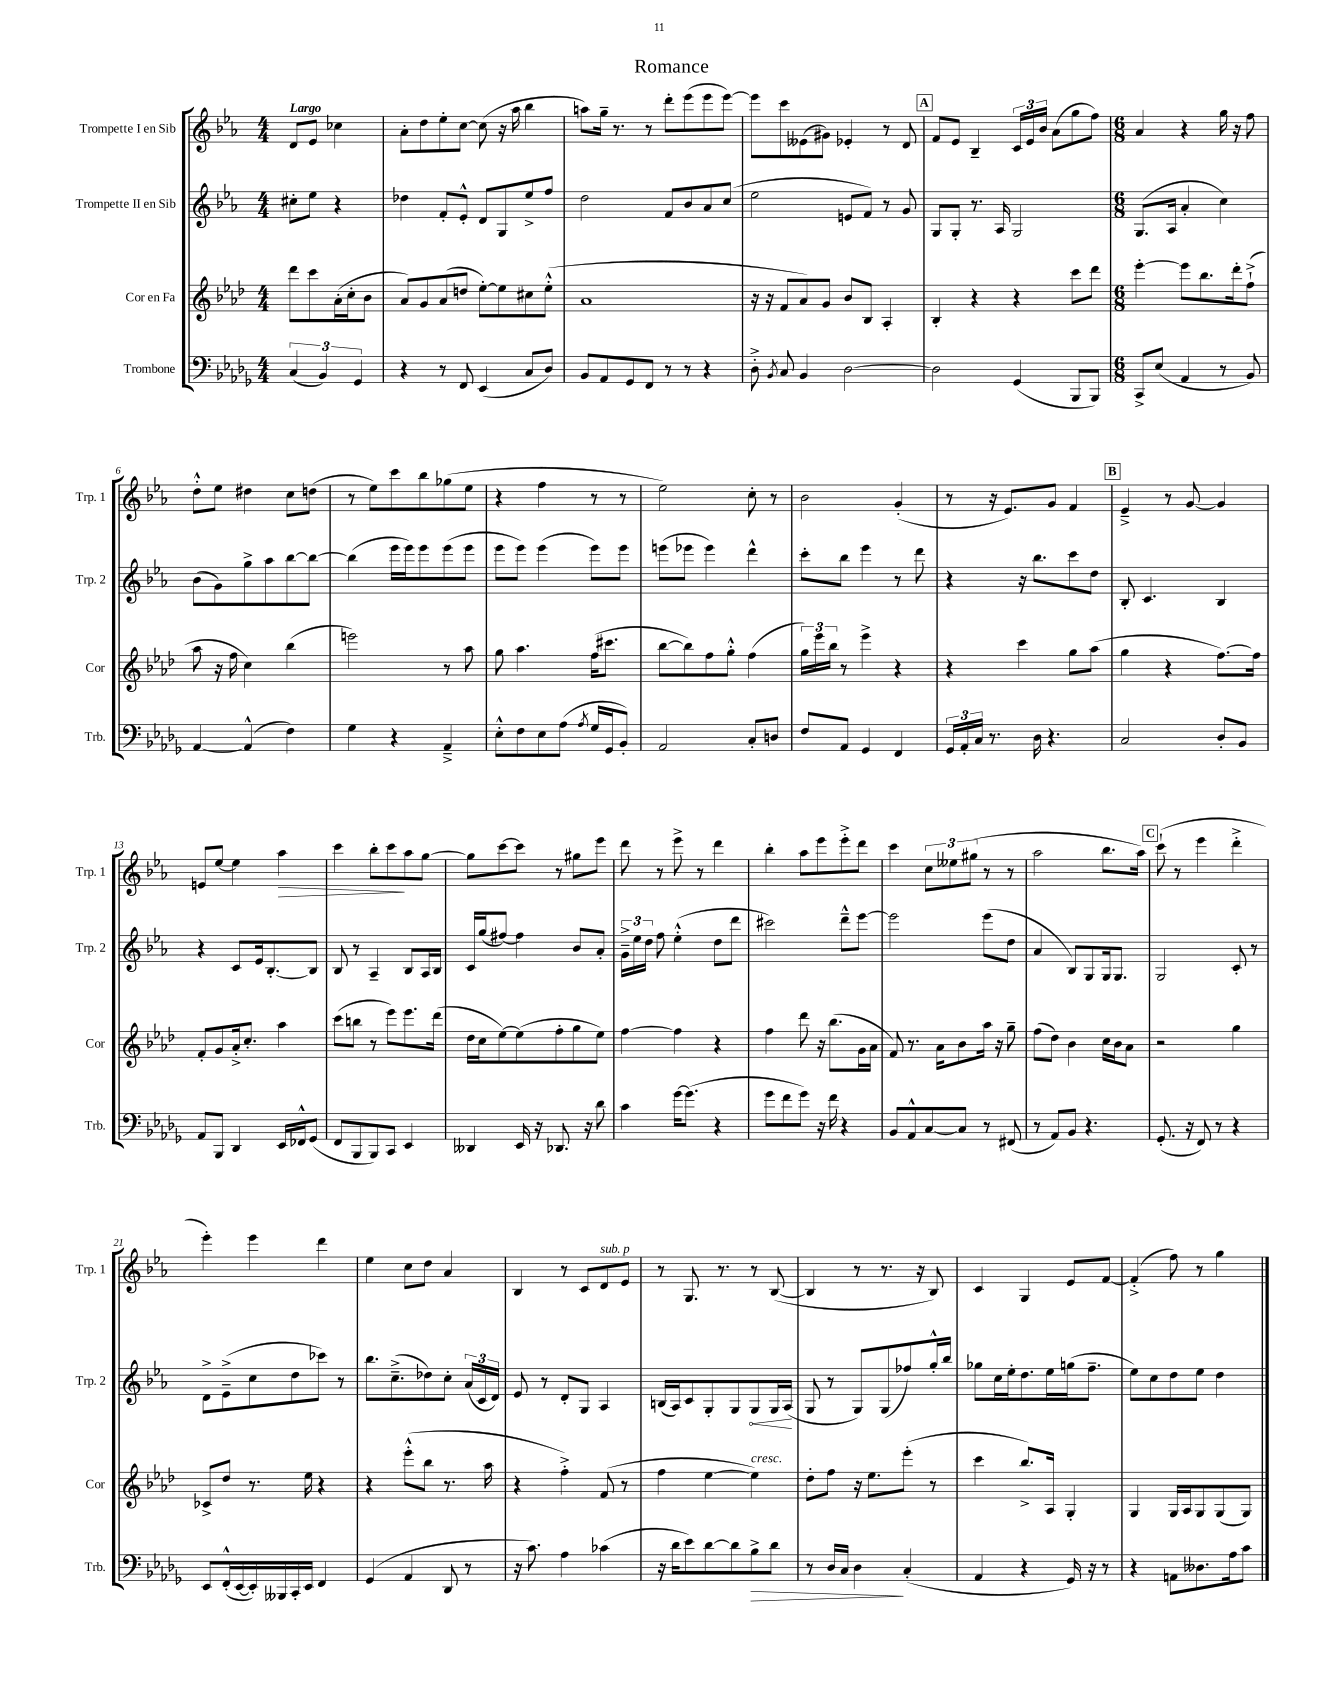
\header { title = "Romance" }
<<
\new StaffGroup <<
\new Staff = "s0" \with { instrumentName = "Trompette I en Sib" shortInstrumentName = "Trp. 1" } {
    \clef treble \key ees \major \numericTimeSignature \time 4/4 \partial 2 \tempo "Largo"
    \autoBeamOff d'8[ ees'8] ces''4 |
    aes'8[-. d''8 ees''8-. c''8]~ c''8( r16 aes''16 bes''4 |
    a''8[) g''16]-- r8. r8 d'''8[-. ees'''8( ees'''8 ees'''8]~) |
    ees'''8[ c'''8 eeses'8( gis'8]) ees'4-. r8 d'8 |
    \mark \markup { \box "A" } f'8[ ees'8] bes4-- \tuplet 3/2 { c'16[ ees'16 bes'16] } aes'8[( g''8 f''8]) |
    \numericTimeSignature \time 6/8 aes'4 r4 g''16 r16 f''8 |
    d''8[-.-^ ees''8] dis''4 c''8[ d''8]( |
    r8 ees''8[) c'''8 bes''8 ges''8( ees''8] |
    r4 f''4 r8 r8 |
    ees''2) c''8-. r8 |
    bes'2 g'4-.( |
    r8 r16 ees'8.[) g'8] f'4 |
    \mark \markup { \box "B" } ees'4---> r8 g'8~ g'4 |
    e'8[ ees''8]~ ees''4 aes''4\> |
    c'''4 bes''8[-. c'''8\! aes''8 g''8]~ |
    g''8[ c'''8~ c'''8] r8 gis''8[ ees'''8] |
    d'''8 r8 ees'''8-> r8 d'''4 |
    bes''4-. aes''8[ ees'''8 ees'''8-.-> d'''8] |
    c'''4 \tuplet 3/2 { c''8[ eeses''8 gis''8]( } r8 r8 |
    aes''2 bes''8.[ aes''16]) |
    \mark \markup { \box "C" } c'''8-!( r8 ees'''4 d'''4-.-> |
    ees'''4-.) ees'''4 d'''4 |
    ees''4 c''8[ d''8] aes'4 |
    bes4 r8 c'8[ d'8^\markup { \italic "sub. p" } ees'8] |
    r8 g8. r8. r8 bes8~( |
    bes4 r8 r8. r16 bes8) |
    c'4 g4 ees'8[ f'8]~ |
    f'4-.->( f''8) r8 g''4 \bar "|." |
}
\new Staff = "s1" \with { instrumentName = "Trompette II en Sib" shortInstrumentName = "Trp. 2" } {
    \clef treble \key ees \major \numericTimeSignature \time 4/4 \partial 2
    \autoBeamOff cis''8[-. ees''8] r4 |
    des''4 f'8[-. ees'8]-.-^ d'8[ g8 ees''8-> f''8] |
    d''2 f'8[ bes'8 aes'8 c''8]( |
    ees''2 e'8[ f'8]) r8 g'8 |
    \mark \markup { \box "A" } g8[ g8]-. r8. aes16 g2 |
    \numericTimeSignature \time 6/8 g8.[( aes16] aes'4-. c''4) |
    bes'8[( g'8) g''8-> aes''8 bes''8~ bes''8]~ |
    bes''4( ees'''16[ ees'''16) ees'''8 ees'''8( ees'''8] |
    ees'''8[ ees'''8]) ees'''4( ees'''8[) ees'''8] |
    e'''8[( ees'''8] ees'''4) d'''4-^ |
    c'''8[-. bes''8] ees'''4 r8 d'''8 |
    r4 r16 bes''8.[ c'''8 d''8] |
    \mark \markup { \box "B" } bes8-. c'4. bes4 |
    r4 c'8[ ees'16 bes8.~-. bes8] |
    bes8 r8 aes4-- bes8[ aes16 bes16] |
    c'16[ g''16( fis''8]~) fis''4 bes'8[ aes'8]-. |
    \tuplet 3/2 { g'16[---> ees''16 d''16] } f''8 ees''4-.-^( d''8[ d'''8] |
    cis'''2) d'''8[---^ ees'''8]~ |
    ees'''2 ees'''8[( d''8] |
    aes'4 bes8[) g8 g16 g8.] |
    \mark \markup { \box "C" } g2 c'8-. r8 |
    d'8[-> ees'8--->( c''8 d''8 ces'''8]) r8 |
    bes''8.[ c''8.--->( des''8) c''8]-. \tuplet 3/2 { aes'16[( c'16 d'16]) } |
    ees'8 r8 d'8[-. g8] aes4 |
    b16[( aes16) c'8 g8-. g8 \once \override Hairpin.circled-tip = ##t g8\< g16 aes16]\!( |
    g8 r8 g8[) g8( fes''8) g''16-.-^ bes''16] |
    ges''8[ c''16 ees''16-. d''8. ees''16 g''16( f''8.]-- |
    ees''8[) c''8 d''8 ees''8] d''4 \bar "|." |
}
\new Staff = "s2" \with { instrumentName = "Cor en Fa" shortInstrumentName = "Cor" } {
    \clef treble \key aes \major \numericTimeSignature \time 4/4 \partial 2
    \autoBeamOff des'''8[ c'''8 aes'16-.( c''16-. bes'8] |
    aes'8[) g'8 aes'8( d''8] ees''8[~-.) ees''8 cis''8 ees''8]-.-^( |
    aes'1 |
    r16 r16 f'8[ aes'8) g'8] bes'8[ bes8] aes4-. |
    \mark \markup { \box "A" } bes4-. r4 r4 c'''8[ des'''8] |
    \numericTimeSignature \time 6/8 ees'''4~-. ees'''8[ bes''8. des'''16-. f''8]-!->( |
    aes''8 r16 f''16 c''4) bes''4( |
    e'''2) r8 aes''8 |
    g''8 aes''4. f''16[( cis'''8.] |
    bes''8[~ bes''8) f''8 g''8]-.-^ f''4( |
    \tuplet 3/2 { g''16[) ees'''16 bes''16] } r8 ees'''4-> r4 |
    r4 c'''4 g''8[ aes''8]( |
    \mark \markup { \box "B" } g''4 r4 f''8.[~) f''16] |
    f'8[-. g'8 aes'16-.-> c''8.]-. aes''4 |
    c'''8[( b''8] r8 ees'''8[) ees'''8. des'''16]( |
    des''16[ c''16 ees''8~) ees''8( f''8-. g''8 ees''8]) |
    f''4~ f''4 r4 |
    f''4 des'''8 r16 bes''8.[( g'16 aes'16] |
    f'8) r8. aes'16[ bes'8 aes''16] r16 g''8-- |
    f''8[( des''8]) bes'4 c''16[ bes'16 aes'8] |
    \mark \markup { \box "C" } r2 g''4 |
    ces'8[-> des''8] r8. ees''16 r4 |
    r4 ees'''8[-.-^( bes''8] r8. aes''16 |
    r4 f''4-.->) f'8( r8 |
    f''4 ees''4~ ees''4^\markup { \italic "cresc." }) |
    des''8[-. f''8] r16 ees''8.[ ees'''8]-.( r8 |
    c'''4 bes''8.[->) aes16] g4-. |
    g4 g16[ aes16 g8 g8( g8]) \bar "|." |
}
\new Staff = "s3" \with { instrumentName = "Trombone" shortInstrumentName = "Trb." } {
    \clef bass \key des \major \numericTimeSignature \time 4/4 \partial 2
    \autoBeamOff \tuplet 3/2 { c4( bes,4) ges,4 } |
    r4 r8 f,8 ees,4( c8[ des8]) |
    bes,8[ aes,8 ges,8 f,8] r8 r8 r4 |
    des8-.-> \acciaccatura { bes,8 } c8 bes,4 des2~ |
    \mark \markup { \box "A" } des2 ges,4( bes,,8[ bes,,8]) |
    \numericTimeSignature \time 6/8 c,8[-> ees8]( aes,4 r8 bes,8) |
    aes,4~ aes,4-^( f4) |
    ges4 r4 aes,4---> |
    ees8[-.-^ f8 ees8 aes8]( \acciaccatura { aes8 } ges16[ ges,16 bes,8]-.) |
    aes,2 c8[-. d8] |
    f8[ aes,8] ges,4 f,4 |
    \tuplet 3/2 { ges,16[ aes,16-. c16] } r8. des16 r4. |
    \mark \markup { \box "B" } c2 des8[-. bes,8] |
    aes,8[ bes,,8] des,4 ees,16[ fes,16-^ ges,8]( |
    f,8[ bes,,8 bes,,8) c,8] ees,4 |
    deses,4 ees,16 r16 des,8. r16 des'8 |
    c'4 ges'16[~ ges'8.]( r4 |
    ges'8[ f'8 ges'8]) r16 f'16 r4 |
    bes,8[ aes,8-^ c8~ c8] r8 fis,8( |
    r8 aes,8[) bes,8] r4. |
    \mark \markup { \box "C" } ges,8.-.( r16 f,8) r8 r4 |
    ees,8[ f,16-.-^( ees,16~ ees,16-.) beses,,16 c,16-. ees,16] f,4 |
    ges,4( aes,4 des,8 r8 |
    r16 c'8.) aes4 ces'4( |
    r16 des'16[ ees'8) des'8~ des'8 bes8->\> des'8] |
    r8 des16[ c16] des4\! c4-.( |
    aes,4 r4 ges,16) r16 r8 |
    r4 a,8[ deses8. aes16 c'8] \bar "|." |
}
>>
>>
